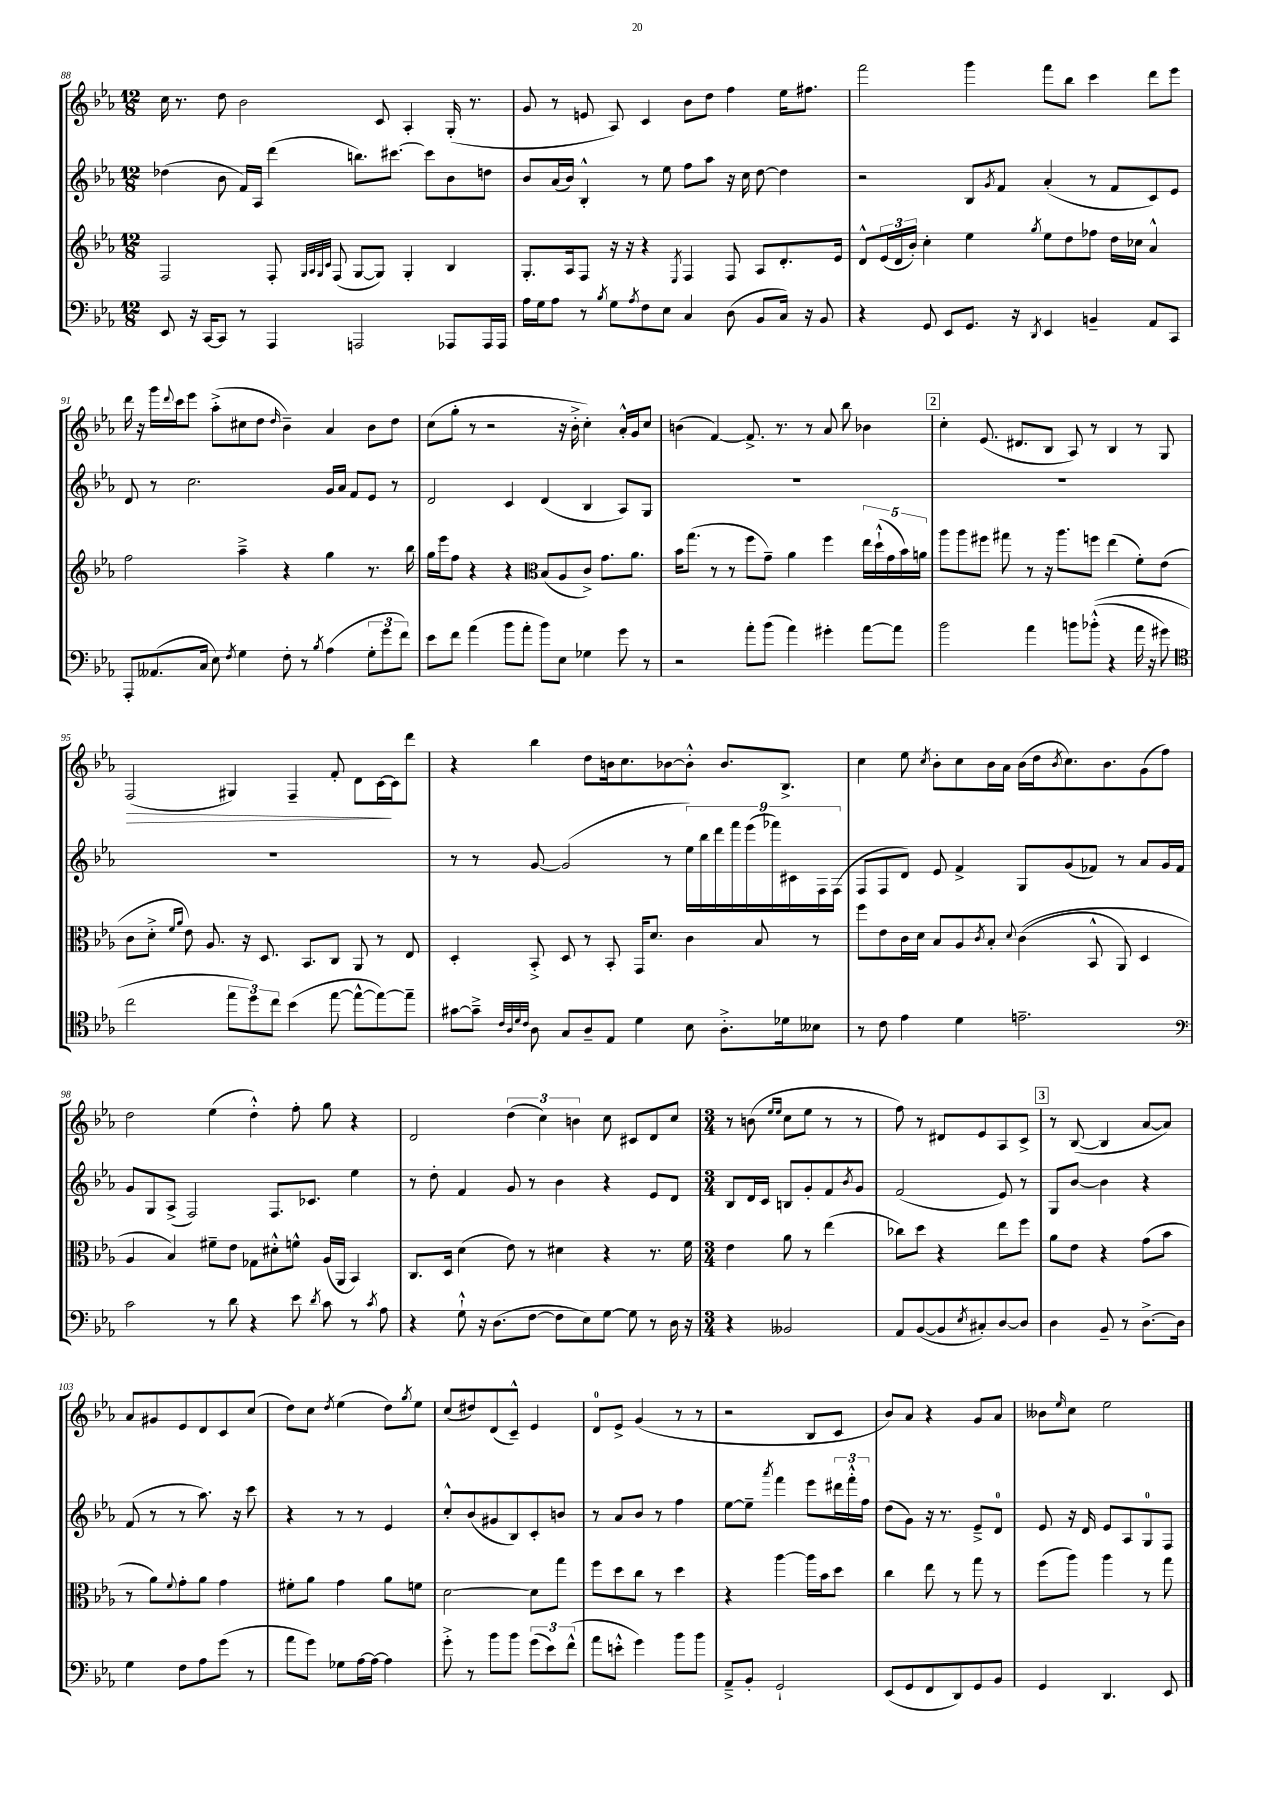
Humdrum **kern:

**kern	**kern	**kern	**kern
*staff4	*staff3	*staff2	*staff1
*clefF4	*clefG2	*clefG2	*clefG2
*k[b-e-a-]	*k[b-e-a-]	*k[b-e-a-]	*k[b-e-a-]
*M12/8	*M12/8	*M12/8	*M12/8
8EE-	2F	(4dd-	16cc
.	.	.	8.r
16r	.	.	.
[16CC	.	.	.
8CC]	.	8b-	8dd
8r	.	16f)	2b-
.	.	16A-	.
4AAA-	8F'	(4ddd	.
.	32qqG	.	.
.	32qqA-	.	.
.	32qqG	.	.
.	32qqc	.	.
.	(8F	.	.
2AAA	[8G	8.bb)	.
.	8G])	.	8c
.	.	[8.ccc#	.
.	4G'	.	4A-'
.	.	8ccc#]	.
8AAA-	4B-	8b-	(16G'
.	.	.	8.r
16AAA-	.	8dd	.
16AAA-	.	.	.
=	=	=	=
16A-	8.G'	8b-	8g
16G	.	.	.
8A-	.	(16a-	8r
.	16A-	16b-)	.
8r	8F	4B-'^^	8e
8qB-	.	.	.
8G	16r	.	8A-)
.	16r	.	.
8qA-	.	.	.
8F	4r	8r	4c
8E-	.	8ee-	.
.	8qE-	.	.
4C	4F	8ff	8b-
.	.	8aa-	8dd
(8D	8F	16r	4ff
.	.	16cc	.
8BB-	8A-	[8dd	.
16C)	8.d'	4dd]	16ee-
16r	.	.	8.ff#
8BB-	.	.	.
.	16e-	.	.
=	=	=	=
4r	8d^^	2r	2fff
.	(24e-	.	.
.	24d	.	.
.	24b-')	.	.
8GG	4cc'	.	.
8EE-	.	.	.
8.GG	4ee-	8B-	4ggg
.	.	8qg	.
.	.	8f	.
16r	.	.	.
8qDD	8qgg	.	.
4EE-	8ee-	(4a-'	8fff
.	8dd	.	8bb-
4BB~	8ff-	8r	4ccc
.	16dd	8f	.
.	16cc-	.	.
8AA-	4a-^^	8c)	8ddd
8CC	.	8e-	8eee-
=	=	=	=
8AAA-'	2ff	8d	16ddd
.	.	.	16r
(8.AA--	.	8r	16ggg
.	.	.	8qqddd
.	.	.	16ccc
.	.	2.cc	8eee-
16C	.	.	.
8E-)	.	.	(8aa-'^
8qF	.	.	.
4G	4aa-~^	.	8cc#
.	.	.	8dd
.	.	.	16qqdd
8F'	4r	.	4b-~)
8r	.	.	.
8qB-	.	.	.
(4A-	4gg	16g	4a-
.	.	16a-	.
.	.	8f	.
12G'	8.r	8e-	8b-
12g	.	.	.
.	.	8r	8dd
12f)	.	.	.
.	16bb-	.	.
=	=	=	=
8e-	16gg	2d	(8cc
.	16eee-	.	.
8f	8ff	.	8gg'
(4a-	4r	.	8r
.	.	.	2r
8b-	4r	4c	.
8a-'	.	.	.
*	*clefC3	*	*
8b-)	(8B-	(4d	.
8E-	8A-	.	16r
.	.	.	16b-'^
4G-	8c^)	4B-	4cc')
.	8.g	.	.
8g	.	8A-)	16a-'^^
.	8.a-	.	16g
8r	.	8G	8cc
=	=	=	=
2r	16b-	1.r	(4b
.	(8.gg	.	.
.	8r	.	[4f)
.	8r	.	.
8a-'	8ff	.	8.f^]
(8b-	8g~)	.	.
.	.	.	8.r
4a-)	4a-	.	.
.	.	.	8r
4g#'	4ff	.	8a-
.	.	.	8bb-
[8a-	20ee-	.	4b-
.	(20dd`^^	.	.
.	20g	.	.
8a-]	.	.	.
.	20b-)	.	.
.	20a	.	.
=	=	=	=
2b-	8aa-	1.r	4cc'
.	8aa-	.	.
.	8ff#	.	(8.e-
.	8gg#	.	.
.	.	.	8.d#
4a-	8r	.	.
.	16r	.	8B-
.	8.aa-	.	.
8b	.	.	8A-)
&((8b-'^^	8ff	.	8r
4r	(4ee-	.	4B-
16a-	8f')	.	8r
16r	.	.	.
8g#)	(8e-	.	8G
=	=	=	=
*clefC4	*	*	*
2cc	8c	1.r	(2F
.	8d'^	.	.
.	16qqf	.	.
.	16qqa-	.	.
.	8e-)	.	.
.	8.A-	.	.
12ee-	.	.	4G#)
.	16r	.	.
12dd&)	.	.	.
.	8.D	.	.
12cc	.	.	.
(4b-	.	.	4F~
.	8.BB-	.	.
[8ee-	8C	.	8f'
8ee-^^_	8AA-	.	8d
8ee-_)	8r	.	[16c
.	.	.	16c]
8ee-~]	8E-	.	8ddd
=	=	=	=
[8g#	4D'	8r	4r
8g#~^]	.	8r	.
32qqc	.	.	.
32qqA-	.	.	.
32qqd	.	.	.
32qqc	.	.	.
8A-	8BB-'^	[8g	4bb-
8G	8D	(2g]	.
8A-~	8r	.	8dd
8E-	8BB-'	.	16b
.	.	.	8.cc
4d	16GG	.	.
.	8.d	.	.
.	.	8r	[8b-
8B-	4c	18ee-)	8b-'^^]
.	.	18bb-	.
.	.	18ddd	.
8.A-'^	.	.	8.b-
.	.	18fff	.
.	.	(18eee-	.
.	8B-	.	.
.	.	18fff-)	.
16d-	.	.	8.B-^
.	.	18c#	.
8B--	8r	.	.
.	.	18F	.
.	.	(18F	.
=	=	=	=
8r	8ff	8F	4cc
8c	8e-	8F	.
4e-	16c	8d)	8ee-
.	16d	.	.
.	.	.	8qcc
.	8B-	8e-	8b-'
4d	8A-	4f^	8cc
.	8qc	.	.
.	8B-'	.	16b-
.	.	.	16a-
.	8qqd	.	.
2.e~	&((4c	8G	(16b-
.	.	.	16dd
.	.	.	8qb-
.	.	(8g	8.cc)
.	8BB-^^	8f-)	.
.	.	.	8.b-
.	8AA-)	8r	.
.	4D	8a-	(8g
.	.	16g	8ff)
.	.	16f-	.
=	=	=	=
*clefF4	*	*	*
2c	4A-	8g	2dd
.	.	8G	.
.	4B-&)	(8A-^	.
.	.	2F)	.
8r	8f#~	.	(4ee-
8d	8e-	.	.
4r	8G-	.	4dd'^^)
.	8d#'^^	8.F	.
8e-	8f^^	.	8ff'
.	.	8.c-	.
8qd	.	.	.
8c	(16A-	.	8gg
.	16AA-	.	.
8r	4BB-)	4ee-	4r
8qc	.	.	.
8A-	.	.	.
=	=	=	=
4r	8.C	8r	2d
.	.	8dd'	.
.	16D	.	.
8G`^^	(4d	4f	.
16r	.	.	.
(8.D	.	.	.
.	8e-)	8g	(6dd
[8F	8r	8r	.
.	.	.	6cc)
8F]	4d#	4b-	.
.	.	.	6b
8E-)	.	.	.
[8G	4r	4r	8cc
8G]	.	.	8c#
8r	8.r	8e-	8d
16D	.	8d	8cc
16r	16f	.	.
=	=	=	=
*M3/4	*M3/4	*M3/4	*M3/4
4r	4e-	8B-	8r
.	.	16d	(8b
.	.	16c	.
.	.	.	16qqee-
.	.	.	16qqee-
2BB--	8a-	8B	8cc
.	8r	8g'	8ee-
.	(4ee-	8f	8r
.	.	8qb-	.
.	.	8g	8r
=	=	=	=
8AA-	8cc-)	(2f	8ff)
([8BB-	8dd	.	8r
8BB-]	4r	.	8d#
8qE-	.	.	.
8C#')	.	.	8e-
[8D	8ee-	8e-)	8A-
8D]	8ff	8r	8c^
=	=	=	=
4D	8a-	8G	8r
.	8e-	[8b-	([8B-
8BB-~	4r	4b-]	4B-]
8r	.	.	.
[8.D^	(8g	4r	[8a-
.	8b-	.	8a-])
16D]	.	.	.
=	=	=	=
4G	8r	(8f	8a-
.	8a-)	8r	8g#
.	8qqf	.	.
8F	8g'	8r	8e-
8A-	8a-	8.aa-)	8d
(8g	4g	.	8c
.	.	16r	.
8r	.	8ccc	(8cc
=	=	=	=
8a-	8f#'	4r	8dd)
8g)	8a-	.	8cc
.	.	.	8qdd
8G-	4g	8r	(4ee-
[16A-	.	8r	.
16A-_	.	.	.
4A-]	8a-	4e-	8dd)
.	.	.	8qgg
.	8f	.	8ee-
=	=	=	=
8g'^	[2d	8cc'^^	(8cc
8r	.	(8b-	8dd#)
8b-	.	8g#	(8d
8b-	.	8B-)	8c~^^)
(12g	8d]	8c'	4e-
12e-)	.	.	.
.	8gg	8b	.
(12f^^	.	.	.
=	=	=	=
8a-	8ff	8r	8d
8e'^^	8dd	8a-	8e-^
4g)	8cc	8b-	(4g
.	8r	8r	.
8b-	4dd	4ff	8r
8b-	.	.	8r
=	=	=	=
8AA-~^	4r	[8ee-	2r
8BB-'	.	8ee-~]	.
.	.	8qaaa-	.
2GG`	[4aa-	4fff	.
.	16aa-]	8eee-	8B-
.	16b-	.	.
.	8dd	24ddd#	8c
.	.	24fff'^^	.
.	.	24ff	.
=	=	=	=
(8EE-	4cc	(8dd	8b-)
8GG	.	8g)	8a-
8FF	8ee-	16r	4r
.	.	8.r	.
8DD)	8r	.	.
8GG	8gg	8e-~^	8g
8BB-	8r	8d	8a-
=	=	=	=
4GG	(8ff	8e-	8b--
.	.	.	16qqee-
.	8aa-)	16r	8cc
.	.	16d	.
4.DD	4aa-	8e-	2ee-
.	.	8A-	.
.	8r	8G	.
8EE-	8gg	8F	.
==	==	==	==
*-	*-	*-	*-
